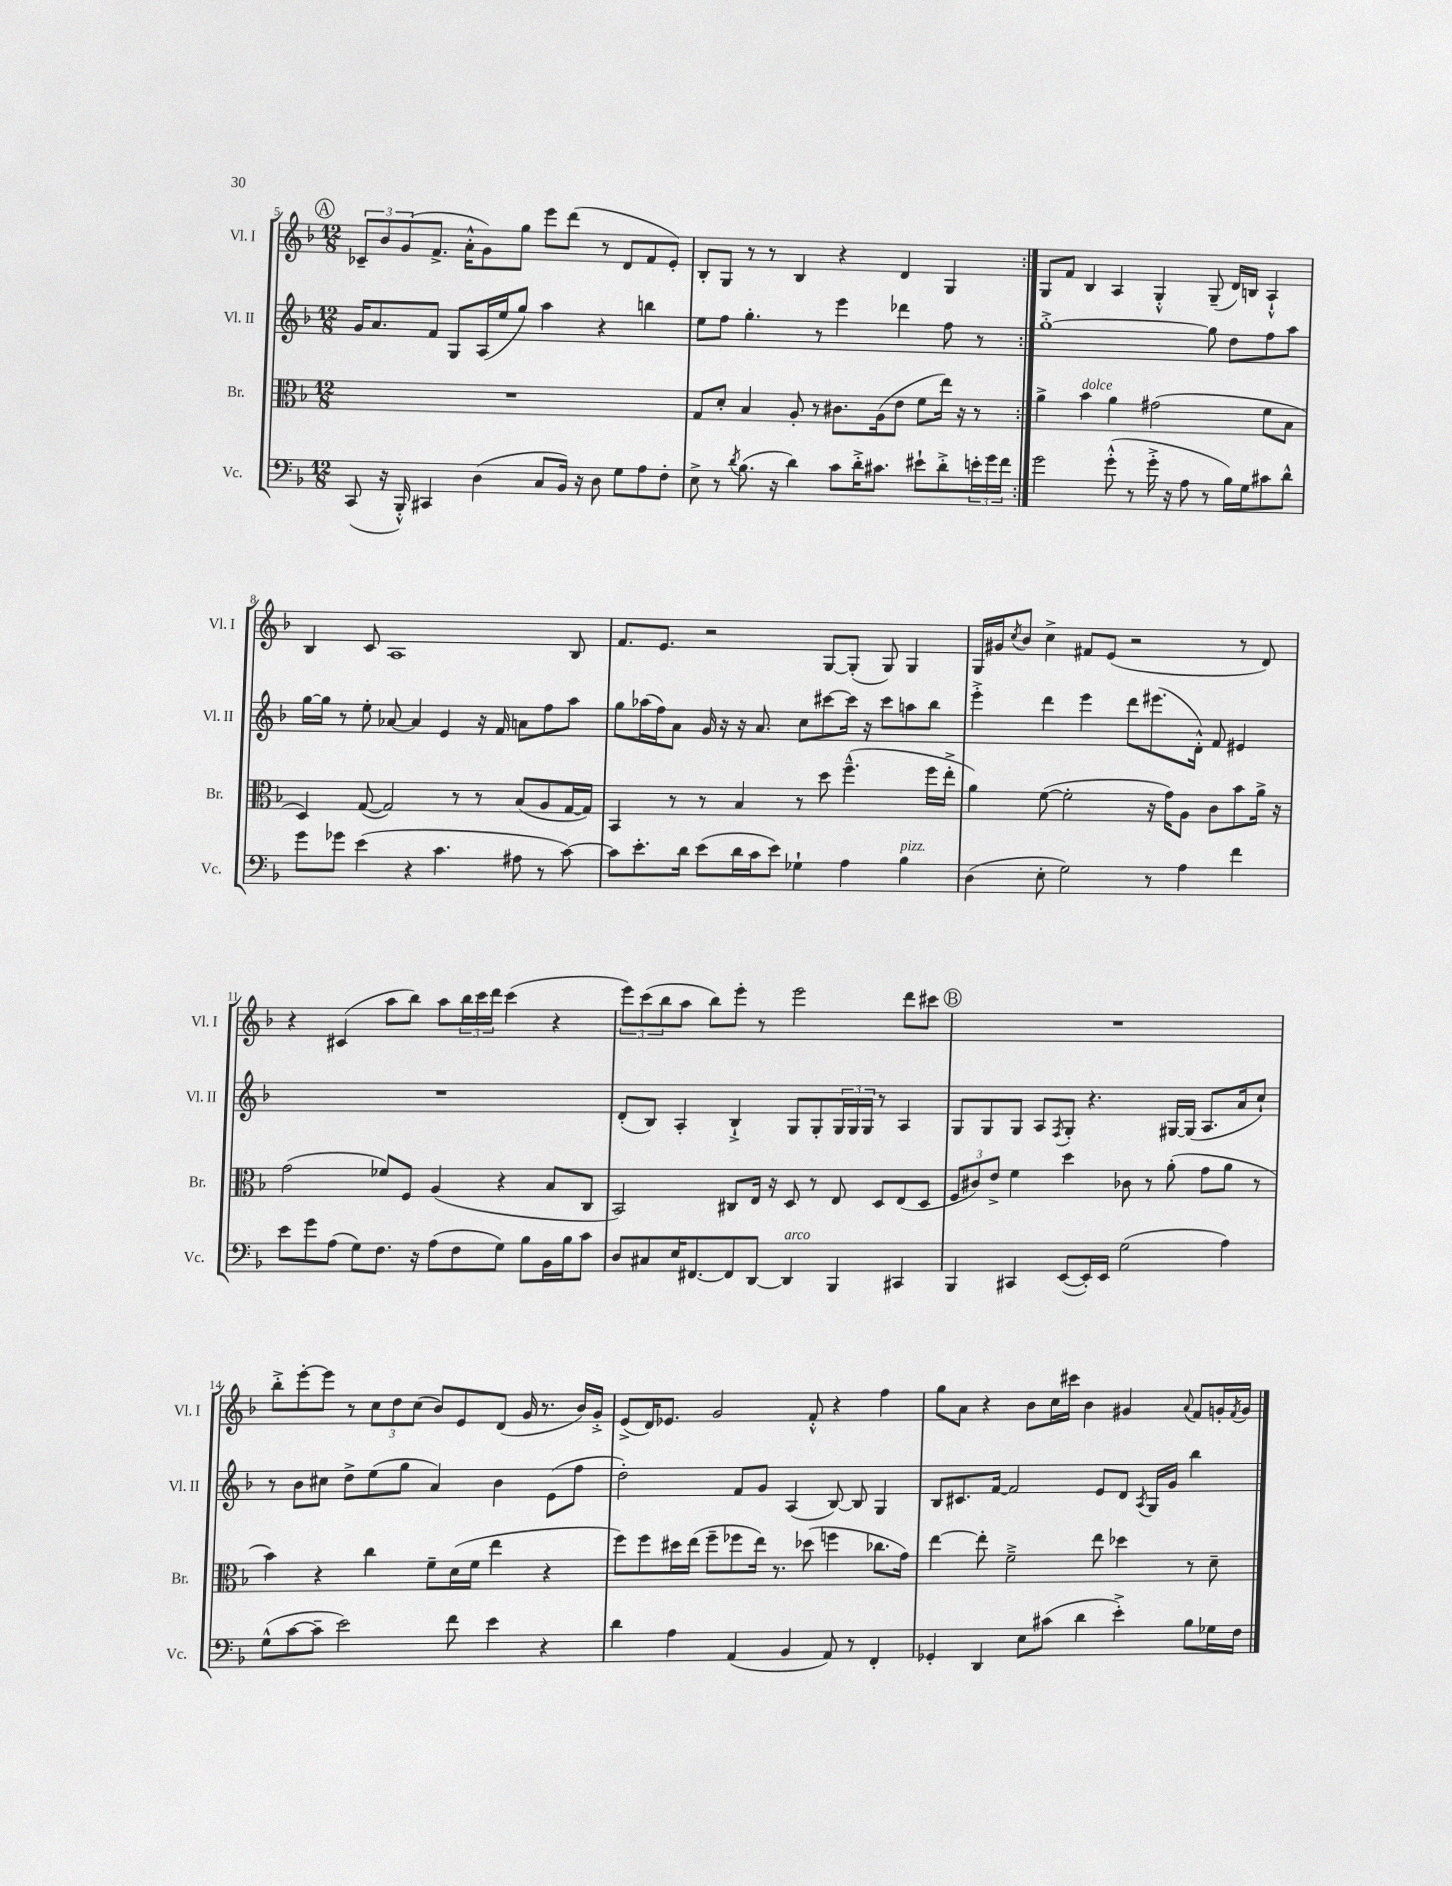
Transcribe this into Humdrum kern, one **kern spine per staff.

**kern	**kern	**kern	**kern
*part4	*part3	*part2	*part1
*staff4	*staff3	*staff2	*staff1
*I"Vc.	*I"Br.	*I"Vl. II	*I"Vl. I
*I'Vc.	*I'Br.	*I'Vl. II	*I'Vl. I
*clefF4	*clefC3	*clefG2	*clefG2
*k[b-]	*k[b-]	*k[b-]	*k[b-]
*M12/8	*M12/8	*M12/8	*M12/8
!!LO:REH:place=s1:t=A
=5	=5	=5	=5
(8CC/	1.r	16g/KL	12c-X~/L
.	.	8.a/	.
.	.	.	12b-/
16r	.	.	.
.	.	.	(12g/
16BBB-'^^/)	.	.	.
4CC#X/	.	8f/J	8.f^/J
.	.	8G/L	.
.	.	.	16a'^^\KL
(4D\	.	(16A/L	8g\)
.	.	16ee/J	.
.	.	8gg/J)	8gg\J
8C/L	.	4aa\	8eee\L
16BB-/Jk)	.	.	(8ddd\J
16r	.	.	.
8D\	.	4r	8r
8G\L	.	.	8d/L
8A\	.	4bbn\	8f/
8F'\J	.	.	8e'/J)
=6	=6	=6	=6
8E^\	8G/L	8ee\L	8B-'/L
8r	8d'/J	8ff\J	8G/J
8qd/	.	.	.
(8.B-\	4B-/	4.gg'\	8r
.	.	.	8r
16r	.	.	.
4d\)	8A'/	.	4B-/
.	8r	8r	.
8c\L	8.c#X\L	4eee\	4r
16d'^\K	.	.	.
8.c#X\J	(16A\k	.	.
.	8e\J	4ddd-X\	4d/
8e#X`\L	8f\L	.	.
8d'^\	16ee\Jk)	8ff\	4G/
.	16r	.	.
24en'\L	8r	8r	.
24g\	.	.	.
24f\JJ	.	.	.
=7:|!	=7:|!	=7:|!	=7:|!
2g\	4a^\	[1gg'^	8G/L
.	.	.	8f/J
!	!LO:TX:a:i:t=dolce	!	!
.	4b-\	.	4B-/
(8g'^^\	4a\	.	4A/
8r	.	.	.
16g'^\	(2g#X\	.	4G'^^/
16r	.	.	.
8A\	.	.	.
8r	.	8gg\]	(8G~/
16B-\LL)	.	8dd\L	16d/LL)
16G\J	.	.	16Bn/JJ
8c#X\	8f\L	8ff\	4A`^^/
8d^^\J	8B-\J	8aa\J	.
!!LO:LB:g=z
=8	=8	=8	=8
8g\L	4D/)	[16gg\LL	4B-/
.	.	16gg\JJ]	.
8g-X\J	.	8r	.
(4e\	([8G/	8ee'\	8c/
.	2G/])	[8a-X/	1A
4r	.	4a-/]	.
4.c\	.	4e/	.
.	8r	.	.
.	8r	16r	.
.	.	16f/	.
8A#X\	(8B-/L	8an\L	.
8r	8A/	8ff\	.
[8c\)	[16G/L	8aa\J	8B-/
.	16G/JJ])	.	.
=9	=9	=9	=9
8c\L]	4BB-/	8gg\L	8.f/L
8.e'\	.	(16aa-X\L	.
.	.	16ff\J)	8.e/J
.	8r	8a\J	.
16d\Jk	.	.	.
(8e\L	8r	16g/	2r
.	.	16r	.
16d\L	4B-/	16r	.
16c\J	.	8.a/	.
8e\J)	.	.	.
4G-X`\	8r	8cc\L	.
.	8dd\	[8ccc#X\	[8G/L
4A\	(4.ff~^^\	16ccc#\Jk]	(8G'/J]
.	.	16r	.
.	.	8ccc#\L	8G/)
!LO:TX:a:i:t=pizz.	!	!	!
4B-\	.	8aan\	4G/
.	16ff\LL	8bb-\J	.
.	16ee'^\JJ	.	.
=10	=10	=10	=10
(4D\	4a\)	4eee'^\	16G/LL
.	.	.	16g#X/J
.	.	.	8qcc/
.	.	.	8b-/J
8E'\	([8f\	4ddd\	4cc^\
2G\)	2f'\]	.	.
.	.	4eee\	8f#X/L
.	.	.	(8e/J
.	.	8ddd\L	2r
8r	16r	(8.eee#X\	.
.	16g\KL)	.	.
4A\	8A\J	.	.
.	.	16d'^^\Jk)	.
.	8c\L	8f/	.
4f\	8b-\	4e#X/	8r
.	16a^\Jk	.	8d/)
.	16r	.	.
!!LO:LB:g=z
=11	=11	=11	=11
8e\L	(2g\	1.r	4r
8g\	.	.	.
(8A\J	.	.	(4c#X/
8G\L)	.	.	.
8.F\J	8f-X/L)	.	8aa\L
.	8F/J	.	8bb-\J)
16r	.	.	.
(8A\L	(4A/	.	8aa\L
8F\	.	.	24bb-\L
.	.	.	24ccc\
.	.	.	24ddd\JJ
8G\J)	4r	.	(4ccc\
8B-\L	.	.	.
16BB-\L	8B-/L	.	4r
16B-\J	.	.	.
8c\J	8C/J	.	.
=12	=12	=12	=12
8D/L	2BB-/)	(8d'/L	12eee\L)
.	.	.	(12ccc\
8C#X/	.	8B-/J)	.
.	.	.	12bb-\
16E/K	.	4A'/	8aa\J
[8.FF#X/	.	.	.
.	.	.	8bb-\L)
8FF#/]	8C#X/L	4B-`^/	8eee'\J
[8DD/J	16E/Jk	.	8r
.	16r	.	.
!LO:TX:a:i:t=arco	!	!	!
4DD/]	8D/	8G/L	2eee\
.	8r	8G'/	.
4BBB-/	8E/	24G/L	.
.	.	24G/	.
.	.	24G/JJ	.
.	8D/L	8r	.
4CC#X/	(8E/	4A/	8ddd\L
.	8D/J	.	8ccc#X\J
!!LO:REH:place=s1:t=B
=13	=13	=13	=13
4BBB-/	12F/L	8G/L	1.r
.	12c#X/)	.	.
.	.	8G/	.
.	12e^/J	.	.
4CC#X/	4f\	8G/J	.
.	.	8A/L	.
.	.	8qF/	.
([8EE/L	4dd\	8G'/J	.
16EE'/L])	.	4.r	.
16EE/JJ	.	.	.
(2G\	8c-X\	.	.
.	8r	.	.
.	(8a'\	[16G#X/LL	.
.	.	(16G#/JJ]	.
.	8g\L	8.A/L	.
4A\)	8a\J	.	.
.	.	16a/k	.
.	8r	8cc`/J)	.
!!LO:LB:g=z
=14	=14	=14	=14
(8G^^\L	4b-\)	8r	8bb-'^\L
[8c\	.	8b-\L	[8eee'\
8c~\J]	4r	8cc#X\J	8eee\J]
2e\)	.	8dd^\L	8r
.	4cc\	(8ee\	12cc\L
.	.	.	12dd\
.	.	8gg\J	.
.	.	.	(12cc\J
.	8f~\L	4a/)	8b-/L)
8f\	(16d\L	.	8e/
.	16f\JJ	.	.
4e\	4ee\	4b-\	(8d/J
.	.	.	16g/
.	.	.	8.r
4r	4r	(8e\L	.
.	.	8ff\J	16b-/LL)
.	.	.	16g'^/JJ
=15	=15	=15	=15
4d\	8ff\L)	2dd'\)	(8e^/L
.	8ff\	.	16d/K)
.	.	.	8.e-X/J
4A\	16dd#X\L	.	.
.	(16ee\JJ	.	.
.	8ff~\L	.	2g/
(4AA/	8ff-X\	8f/L	.
.	16ee\Jk)	8g/J	.
.	8.r	.	.
4BB-/	.	(4A/	.
.	(8dd-X\	.	8f'^^/
8AA/)	4ffn\	[8B-/)	4r
8r	.	8B-/]	.
4FF'/	8.cc-X\L	4G/	4ff\
.	16g\Jk)	.	.
=16	=16	=16	=16
4GG-X'/	[4ee\	8B-/L	8gg\L
.	.	8.c#X/	8a\J
4DD/	8ee'\]	.	4r
.	.	[16f/Jk	.
.	2f~^\	2f/]	.
8E\L	.	.	8b-\L
(8c#X\J	.	.	16cc\L
.	.	.	16ccc#X\JJ
4d\	.	.	4b-\
.	8ee\	8e/L	.
4e'^\)	4dd-X\	8d/J	4g#X/
.	.	8qA/	.
.	.	16G/LL	.
.	.	16g/JJ	.
.	.	.	8qqa/
8B-\L	8r	4bb-\	8f/L
16G-X\L	8d~\	.	16gn'/L
.	.	.	8qf/
16F\JJ	.	.	16g/JJ
==	==	==	==
*-	*-	*-	*-
